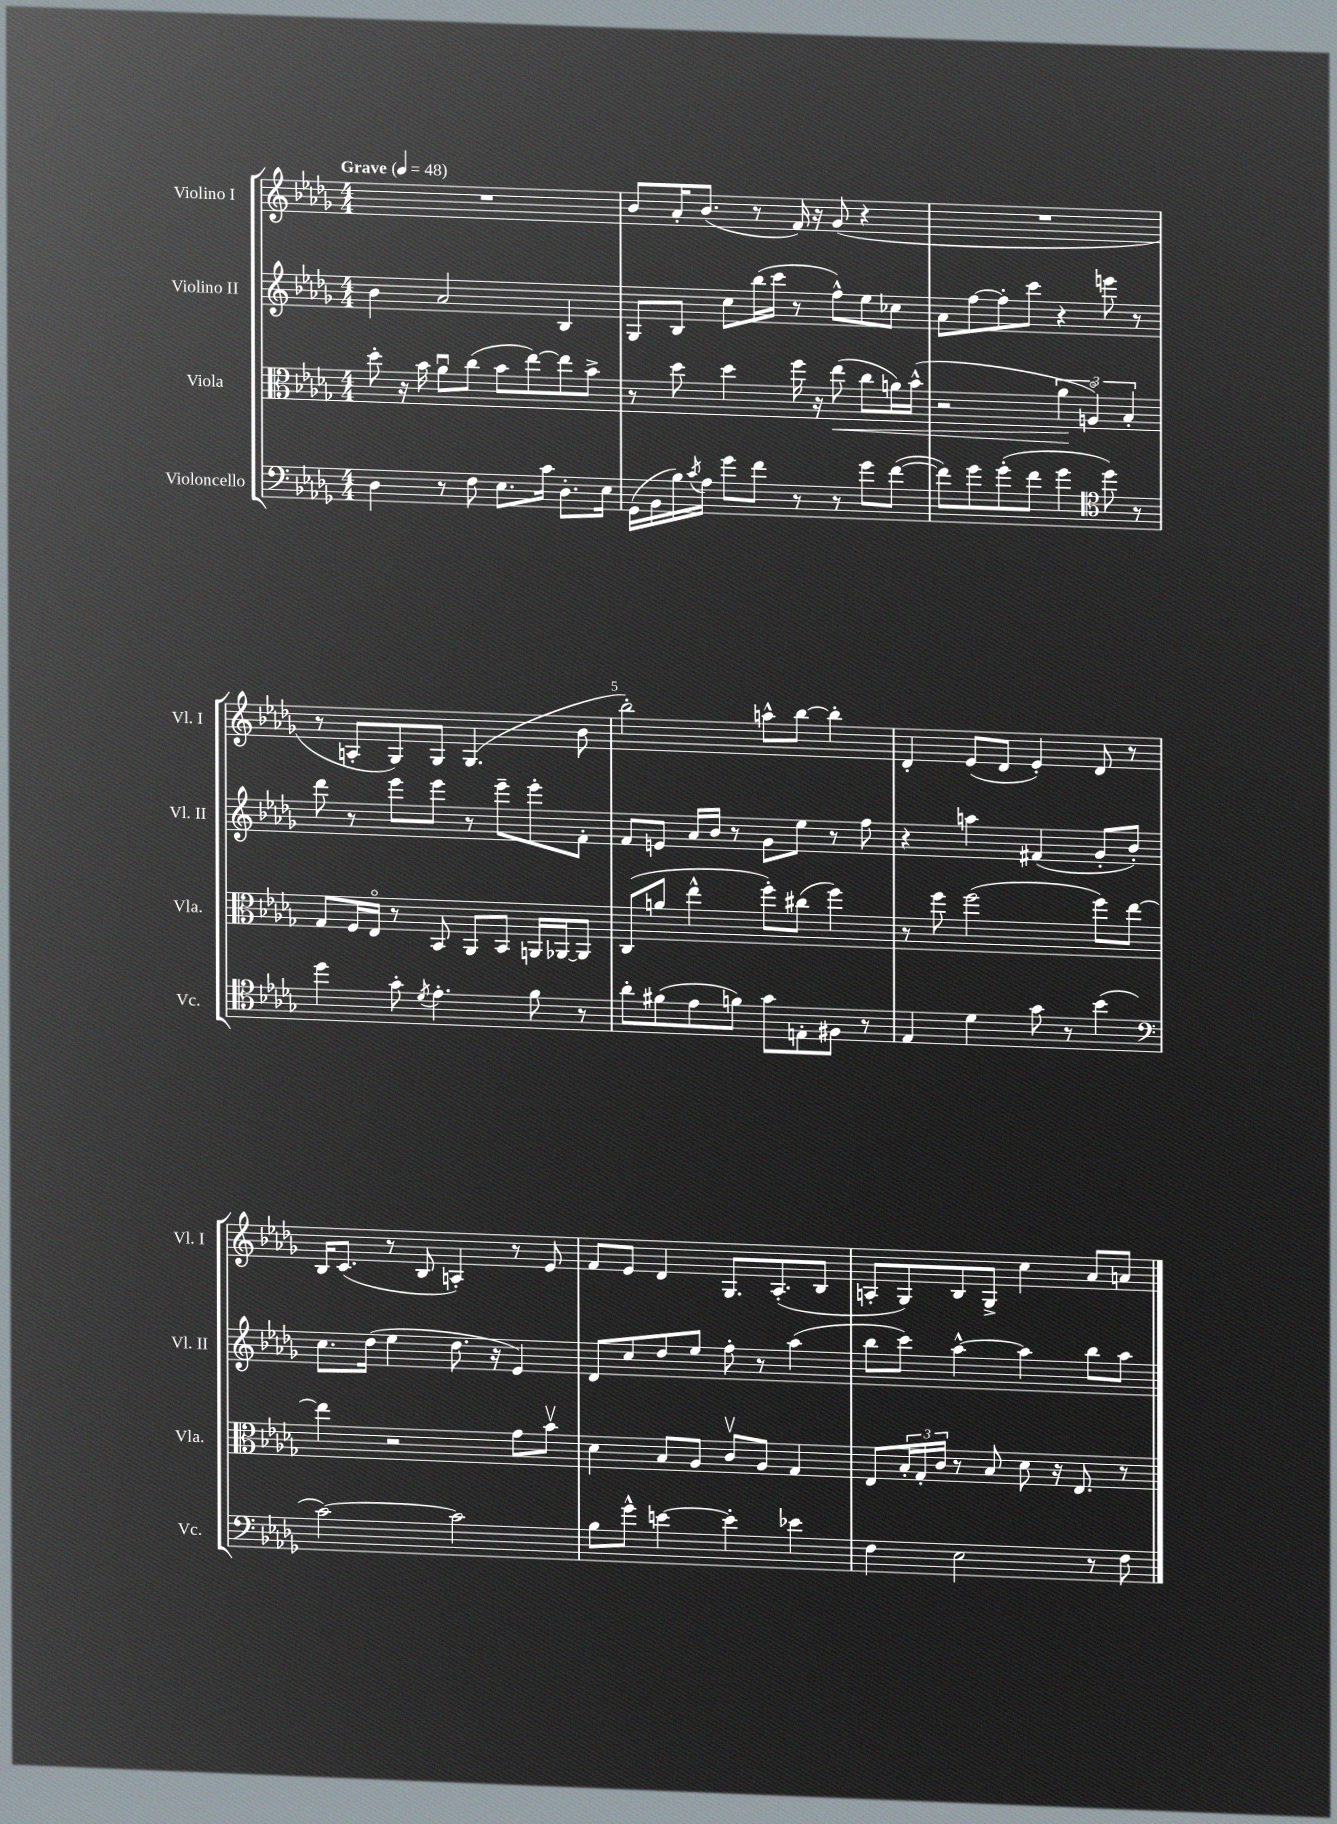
<<
\new StaffGroup <<
\new Staff = "s0" \with { instrumentName = "Violino I" shortInstrumentName = "Vl. I" } {
    \clef treble \key des \major \numericTimeSignature \time 4/4 \tempo "Grave" 4 = 48
    R1 |
    bes'8 aes'16-. bes'8.( r8 f'16) r16 ges'8( r4 |
    R1 |
    r8 a8-. ges8) ges8 ges4.( bes'8 |
    bes''2-.) a''8-^ bes''8~ bes''4-. |
    des'4-. ees'8( des'8 ees'4-.) des'8 r8 |
    bes16 c'8.( r8 bes8 a4-.) r8 ees'8 |
    f'8 ees'8 des'4 ges8. aes8.-.( bes8 |
    a8-. ges8) bes8 ges8-> c''4 aes'8 a'8 \bar "|." |
}
\new Staff = "s1" \with { instrumentName = "Violino II" shortInstrumentName = "Vl. II" } {
    \clef treble \key des \major \numericTimeSignature \time 4/4
    bes'4 aes'2 bes4 |
    ges8 bes8 c''8 bes''16( c'''16 r8 f''8-^) ees''8 ces''8 |
    aes'8 f''8~ f''8-. c'''8 r4 e'''8 r8 |
    des'''8 r8 ees'''8 ees'''8 r8 ees'''8-- ees'''8-. f'8-. |
    f'8 e'8 aes'16 bes'16 r8 ges'8 ees''8 r8 f''8 |
    r4 a''4 fis'4( ges'8-. bes'8-.) |
    c''8. des''16( ees''4 des''8. r16 ees'4) |
    des'8 c''8 des''8 ees''8 f''8-. r8 aes''4( |
    bes''8 c'''8) aes''4~-^ aes''4 bes''8 aes''8 \bar "|." |
}
\new Staff = "s2" \with { instrumentName = "Viola" shortInstrumentName = "Vla." } {
    \clef alto \key des \major \numericTimeSignature \time 4/4
    des''8-. r16 bes'16 aes'8\downbow c''8( bes'8 ees''8~) ees''8 bes'8-> |
    r8 des''8 des''4 f''16 r16 ees''8\<( c''8 a'16) bes'16-^( |
    r2 \tuplet 3/2 { aes'4\! a4\flageolet) bes4-. } |
    ges8 f16 ees16\flageolet r8 bes,8 aes,8 bes,8 a,16 aes,16~ aes,8 |
    c8( a'8 ees''4-^ f''8-.) cis''8( f''4) |
    r8 f''8 f''2( f''8) ees''8~ |
    ees''4 r2 ges'8 bes'8\upbow |
    des'4 bes8 aes8 c'8\upbow aes8 ges4 |
    ees8 \tuplet 3/2 { bes16-. ges16-. c'16 } r8 bes8 des'8 r16 ees8. r8 \bar "|." |
}
\new Staff = "s3" \with { instrumentName = "Violoncello" shortInstrumentName = "Vc." } {
    \clef bass \key des \major \numericTimeSignature \time 4/4
    des4 r8 f8 ees8. c'16 des8.-. ees16 |
    ges,16( bes,16 bes16) \acciaccatura { c'8 } aes16 ges'8 f'8 r8 r8 ges'8 f'8~( |
    f'8) ges'8 ges'8-.( f'8 ges'4 \clef tenor des''8) r8 |
    des''4 ges'8-. \acciaccatura { des'8 } ees'4.-. f'8 r8 |
    aes'8-. fis'8( ees'8 f'8) ges'8 e8-. fis8 r8 |
    ees4 des'4 ges'8 r8 bes'4( |
    \clef bass c'2~) c'2 |
    bes8 ges'8-^ e'4~ e'4-. ees'4 |
    f4 ees2 r8 f8 \bar "|." |
}
>>
>>
\layout { \context { \Score \override BarNumber.break-visibility = ##(#f #t #t) barNumberVisibility = #(every-nth-bar-number-visible 5) } }
